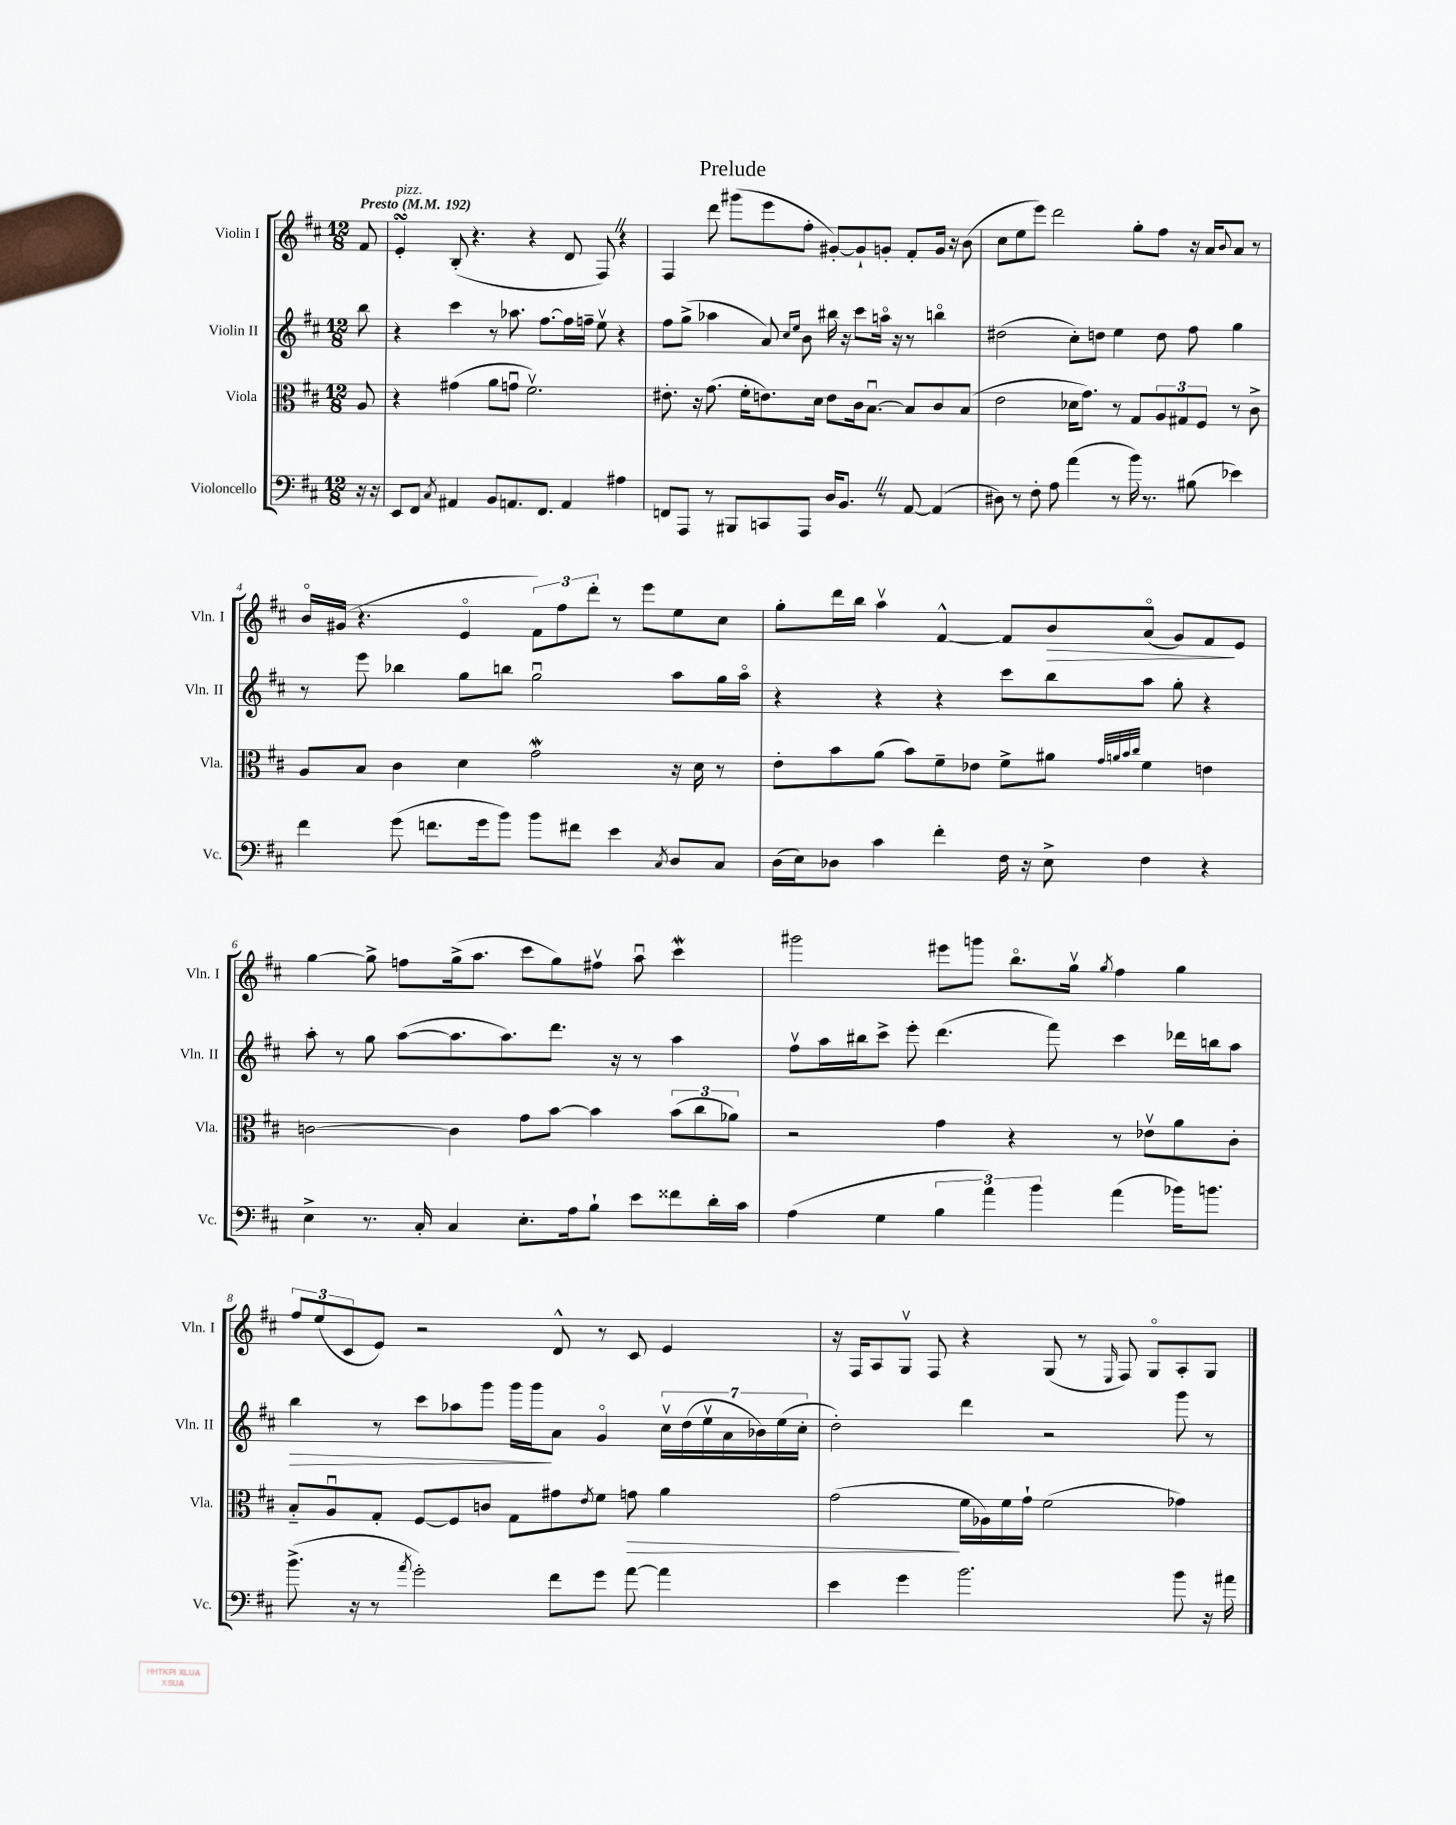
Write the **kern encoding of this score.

**kern	**kern	**kern	**kern
*staff4	*staff3	*staff2	*staff1
*clefF4	*clefC3	*clefG2	*clefG2
*k[f#c#]	*k[f#c#]	*k[f#c#]	*k[f#c#]
*M12/8	*M12/8	*M12/8	*M12/8
*MM192	*MM192	*MM192	*MM192
16r	8A	8bb	8f#
16r	.	.	.
=	=	=	=
8EE	4r	4r	4e'
8FF#	.	.	.
8qC#	.	.	.
4AA#	(4g#	4ccc#	(8B'
.	.	.	4.r
8BB	8a	8r	.
8.AA	8gu	8.aa-	.
.	2.f#v)	.	4r
8.FF#	.	[8.ff#	.
4AA	.	16ff#]	8d
.	.	16ff~	.
.	.	8eev	8F#)
4A#	.	4r	4r
=	=	=	=
8FF	8.e#'	8ff#	4F#
8AAA	.	(8gg^	.
.	16r	.	.
8r	(8.g	4aa-	8ddd
8BBB#	.	.	(8ggg#
.	16f#'	.	.
8CC	8.e)	8a)	8eee
.	.	16qqcc#	.
.	.	16qqee	.
8AAA	.	8b	8ff#'
.	16d	.	.
16D	8e	16bb#	[8g#')
8.BB	.	16r	.
.	16c#	8ccc#	8g#`]
.	[8.Bu	.	.
8r	.	16aao	8g'
.	.	16r	.
[8AA	8B]	8r	8f#'
(4AA]	8c#	4bbo	16g
.	.	.	16r
.	(8B	.	(8b
=	=	=	=
8D#)	2e	(2dd#	8cc#
8r	.	.	8ee
8F#'	.	.	8eee)
8A	.	.	2ddd
(4a	16d-	8cc#')	.
.	8.g)	.	.
.	.	8dd	.
8r	8r	4ee	.
16b)	8G	.	8gg'
8.r	.	.	.
.	12A	8dd	8ff#
.	12G#	.	.
(8B#	.	8ff#	16r
.	12F#	.	.
.	.	.	16a
.	.	.	8qqb
4e-)	8r	4gg	8a
.	8c#^	.	8r
=	=	=	=
4f#	8A	8r	16bo
.	.	.	(16g#
.	8B	8eee	4.r
(8g	4c#	4bb-	.
8.f	.	.	.
.	4d	8gg	4eo
16g	.	.	.
8b)	.	8bb	.
8b	2g	2ggu	12f#)
.	.	.	12ff#
8f#	.	.	.
.	.	.	12ddd'
4e	.	.	8r
.	.	.	8eee
8qC#	.	.	.
8D	16r	8aa	8ee
.	16d	.	.
8C#	8r	16gg	8cc#
.	.	16aao	.
=	=	=	=
(16D	8e'	4r	8gg'
16E)	.	.	.
8D-	8b	.	16ddd
.	.	.	16bb
4c#	(8a	4r	4aav
.	8b)	.	.
4f#'	8f#~	4r	[4f#^^
.	8e-	.	.
16F#	8f#^	8ccc#	8f#]
16r	.	.	.
8E^	8a#	8bb	8b
.	32qqg	.	.
.	32qqa	.	.
.	32qqb	.	.
.	32qqcc#	.	.
4F#	4f#	8aa	(8ao
.	.	8gg'	8g)
4r	4e	4r	8f#
.	.	.	8e
=	=	=	=
4E^	[2c	8aa'	[4gg
.	.	8r	.
8.r	.	8gg	8gg^]
.	.	([8aa	8ff
16C#'	.	.	.
4C#	4c]	8.aa]	(16gg^
.	.	.	8.aa
.	.	8.aa)	.
8.E'	8g	.	8ccc#
.	[8b	8.ddd	8gg)
16A	.	.	.
8B`	4b]	.	8ff#v
.	.	16r	.
8e	.	8r	8aau
8f##	(12b	4aa	4ccc#
.	12cc#	.	.
16d'	.	.	.
.	12a-)	.	.
16c#	.	.	.
=	=	=	=
(4A	2r	8ff#v	2ggg#
.	.	16aa	.
.	.	16bb#	.
4G	.	8ccc#^	.
.	.	8eee'	.
6B	4g	(4.ddd	8eee#
.	.	.	8ggg
6a)	.	.	.
.	4r	.	8.bbo
6b	.	.	.
.	.	8fff#)	.
.	.	.	16ggv
.	.	.	8qgg
(4a	8r	4ccc#	4ff#
.	8e-v	.	.
16b-)	8a	16ddd-	4gg
8.b	.	16bb	.
.	8c#'	8aa	.
=	=	=	=
(8.b^	8B'~	4bb	12ff#
.	.	.	(12ee
.	8Au	.	.
.	.	.	12c#
16r	.	.	.
8r	8G'	8r	8e)
8qa	.	.	.
2g')	[8F#	8ccc#	2r
.	8F#]	8aa-	.
.	8c	8ggg	.
.	8G	16ggg	.
.	.	16ggg	.
8f#	8g#	8a	8d^^
.	8qe	.	.
8g	8f#	4go	8r
[8a	8g	.	8c#
4a]	4a	28cc#v	4e
.	.	(28dd	.
.	.	28eev	.
.	.	28a	.
.	.	28b-)	.
.	.	(28ee	.
.	.	28cc#'	.
=	=	=	=
4e	(2g	2dd')	16r
.	.	.	16F#
.	.	.	8A
4g	.	.	8Gv
.	.	.	8F#
2.b	16f#	4ddd	4r
.	16A-)	.	.
.	16f#	.	.
.	16g`	.	.
.	(2f#	2r	(8G
.	.	.	8r
.	.	.	16qqE
.	.	.	8F#)
.	.	.	8Go
8b	4g-)	8ggg	8A'
16r	.	8r	8G
16a#	.	.	.
==	==	==	==
*-	*-	*-	*-
